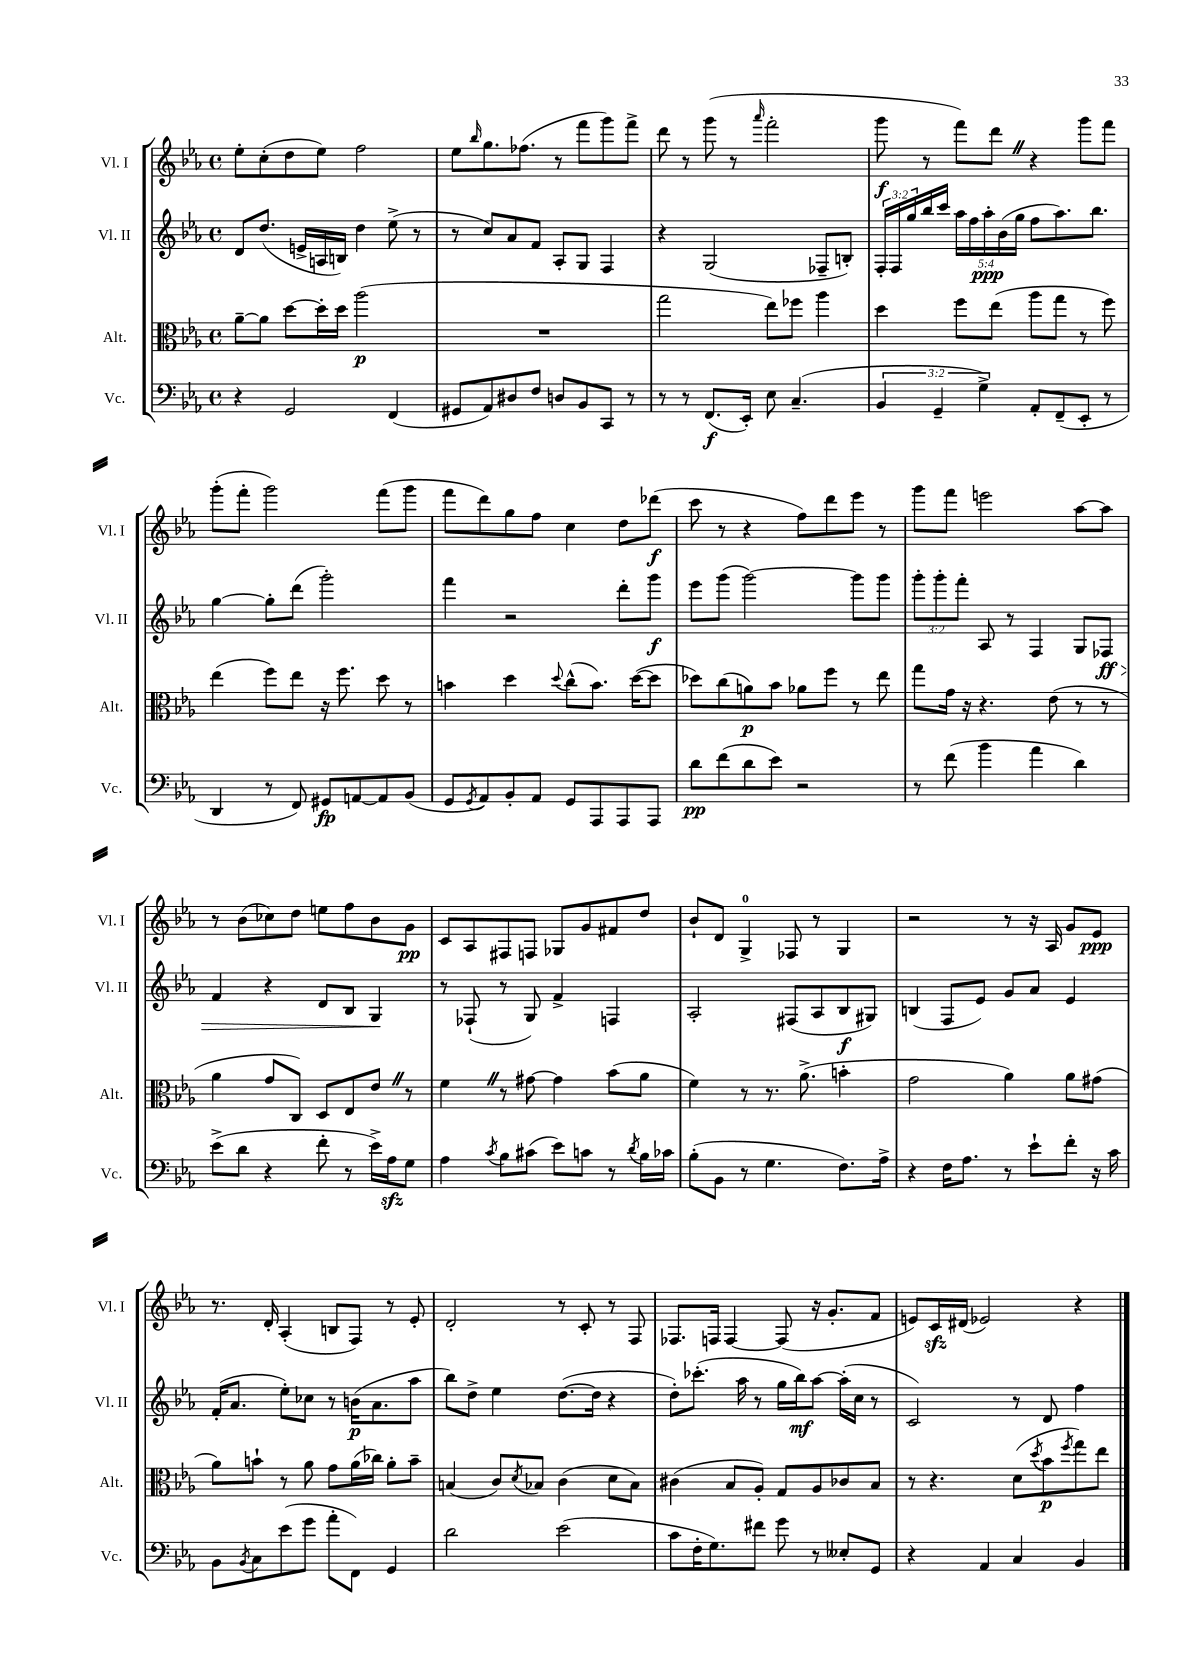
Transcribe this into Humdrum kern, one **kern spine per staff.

**kern	**kern	**kern	**kern
*staff4	*staff3	*staff2	*staff1
*clefF4	*clefC3	*clefG2	*clefG2
*k[b-e-a-]	*k[b-e-a-]	*k[b-e-a-]	*k[b-e-a-]
*M4/4	*M4/4	*M4/4	*M4/4
*met(c)	*met(c)	*met(c)	*met(c)
4r	[8a-~	8d	8ee-'
.	8a-]	(8.dd	(8cc'
2GG	[8dd	.	8dd
.	.	16e^	.
.	16dd']	16A	8ee-)
.	16dd	16B)	.
.	(2aa-	4dd	2ff
(4FF	.	(8ee-^	.
.	.	8r	.
=	=	=	=
8GG#	1r	8r	8ee-
.	.	.	16qqbb-
8AA-)	.	8cc)	8.gg
8D#	.	8a-	.
.	.	.	(8.ff-
8F	.	8f	.
8D	.	8A-'	8r
8BB-	.	8G	8fff
8CC	.	4F	8ggg)
8r	.	.	8fff^
=	=	=	=
8r	2gg	4r	8ddd
8r	.	.	8r
(8.FF	.	(2G	(8ggg
.	.	.	8r
16EE-')	.	.	.
.	.	.	16qqaaa-
8E-	8ee-)	.	2fff'
(4.C~	8ff-	.	.
.	4aa-	8F-~	.
.	.	8B')	.
=	=	=	=
6BB-	4dd	24F'	8ggg
.	.	24F	.
.	.	24gg	.
.	.	16bb-	8r
6GG~	.	.	.
.	.	16ccc	.
.	8ff	20aa-	8fff)
.	.	20ff	.
6G^)	.	.	.
.	.	20aa-'	.
.	(8ee-	.	8ddd
.	.	(20b-	.
.	.	20gg	.
8AA-'	8aa-	8ff	4r
(8FF~	8gg	8.aa-)	.
8EE-'	8r	.	8ggg
.	.	8.bb-	.
8r	8ff)	.	8fff
=	=	=	=
4DD	(4ee-	[4gg	(8ggg'
.	.	.	8fff'
8r	8ff)	8gg']	2ggg)
8FF)	8ee-	(8ddd	.
8GG#	16r	2ggg')	.
.	8.ff	.	.
[8AA	.	.	.
8AA]	8dd	.	(8fff
(8BB-	8r	.	8ggg
=	=	=	=
8GG	4b	4fff	8fff
8qGG	.	.	.
8AA-)	.	.	8ddd)
8BB-'	4dd	2r	8gg
8AA-	.	.	8ff
.	8qqdd	.	.
8GG	(8cc^^	.	4cc
8AAA-	8.b)	.	.
8AAA-	.	8ddd'	8dd
.	([16dd	.	.
8AAA-	8dd]	8ggg	(8ddd-
=	=	=	=
8d	8dd-)	8eee-	8ccc
(8f	(8cc	(8ggg	8r
8d	8a)	[2ggg)	4r
8e-)	8b-	.	.
2r	8a-	.	8ff)
.	8ff	.	8ddd
.	8r	8ggg]	8eee-
.	8ee-	8ggg	8r
=	=	=	=
8r	8gg	12ggg'	8ggg
.	.	12ggg'	.
(8f	16g	.	8fff
.	.	12fff'	.
.	16r	.	.
4b-	4.r	8A-	2eee
.	.	8r	.
4a-	.	4F	.
.	(8e-	.	.
4d)	8r	8G	[8aa-
.	8r	8F-	8aa-]
=	=	=	=
(8e-^	4a-	4f	8r
8d	.	.	(8b-
4r	8g	4r	8cc-)
.	8C)	.	8dd
8f'	8D	8d	8ee
8r	8E-	8B-	8ff
16e-^)	8e-	4G	8b-
16A-	.	.	.
8G	8r	.	8g
=	=	=	=
4A-	4f	8r	8c
.	.	(8F-`	8A-
8qc	.	.	.
8B-	8r	8r	8F#
(8c#	[8g#	8G)	8F
8e-)	4g#]	4f^	8G-
8c	.	.	8g
8r	(8b-	4F	8f#
8qd	.	.	.
16B-	8a-	.	8dd
16c-	.	.	.
=	=	=	=
(8B-'	4f)	2A-'	8b-`
8BB-	.	.	8d
8r	8r	.	4G^
4.G	8.r	.	.
.	.	(8F#	8F-
.	(8.a-^	.	.
.	.	8A-	8r
8.F)	4b'	8B-	4G
.	.	8G#)	.
16A-^	.	.	.
=	=	=	=
4r	2g	(4B	2r
16F	.	8F	.
8.A-	.	.	.
.	.	8e-)	.
8r	4a-)	8g	8r
8e-`	.	8a-	16r
.	.	.	16A-
8f'	8a-	4e-	8g
16r	(8g#	.	8e-
16c	.	.	.
=	=	=	=
8BB-	8a-)	(16f'	8.r
.	.	8.a-	.
8qBB-	.	.	.
8C	8b`	.	.
.	.	.	16d'
(8e-	8r	8ee-')	(4A-'
8g	8a-	8cc-	.
8a-'	8g	8r	8B
8FF)	(16a-	(16b	8F)
.	16cc-)	8.a-	.
4GG	8a-'	.	8r
.	8b~	8aa-	8e-'
=	=	=	=
2d	(4B	8bb-)	2d'
.	.	8dd^	.
.	8c)	4ee-	.
.	8qd	.	.
.	8B-	.	.
(2e-	(4c	([8.dd	8r
.	.	.	8c'
.	.	16dd]	.
.	8d	4r	8r
.	8B-)	.	8F
=	=	=	=
8c	(4c#	8dd')	8.F-
16F'	.	(8.ccc-'	.
8.G)	.	.	16F
.	8B-	.	[4F
.	.	16aa-	.
8f#	8A-')	8r	.
8g	8G	16gg	(8F]
.	.	16bb-)	.
8r	8A-	[8aa-	16r
.	.	.	8.g'
8E--'	8c-	(16aa-']	.
.	.	16cc	.
8GG	8B-	8r	8f
=	=	=	=
4r	8r	2c)	8e)
.	4.r	.	16c
.	.	.	(16d#
4AA-	.	.	2e-)
4C	(8d	8r	.
.	8qdd	.	.
.	8b-	8d	.
.	8qff	.	.
4BB-	8gg)	4ff	4r
.	8ee-	.	.
==	==	==	==
*-	*-	*-	*-
